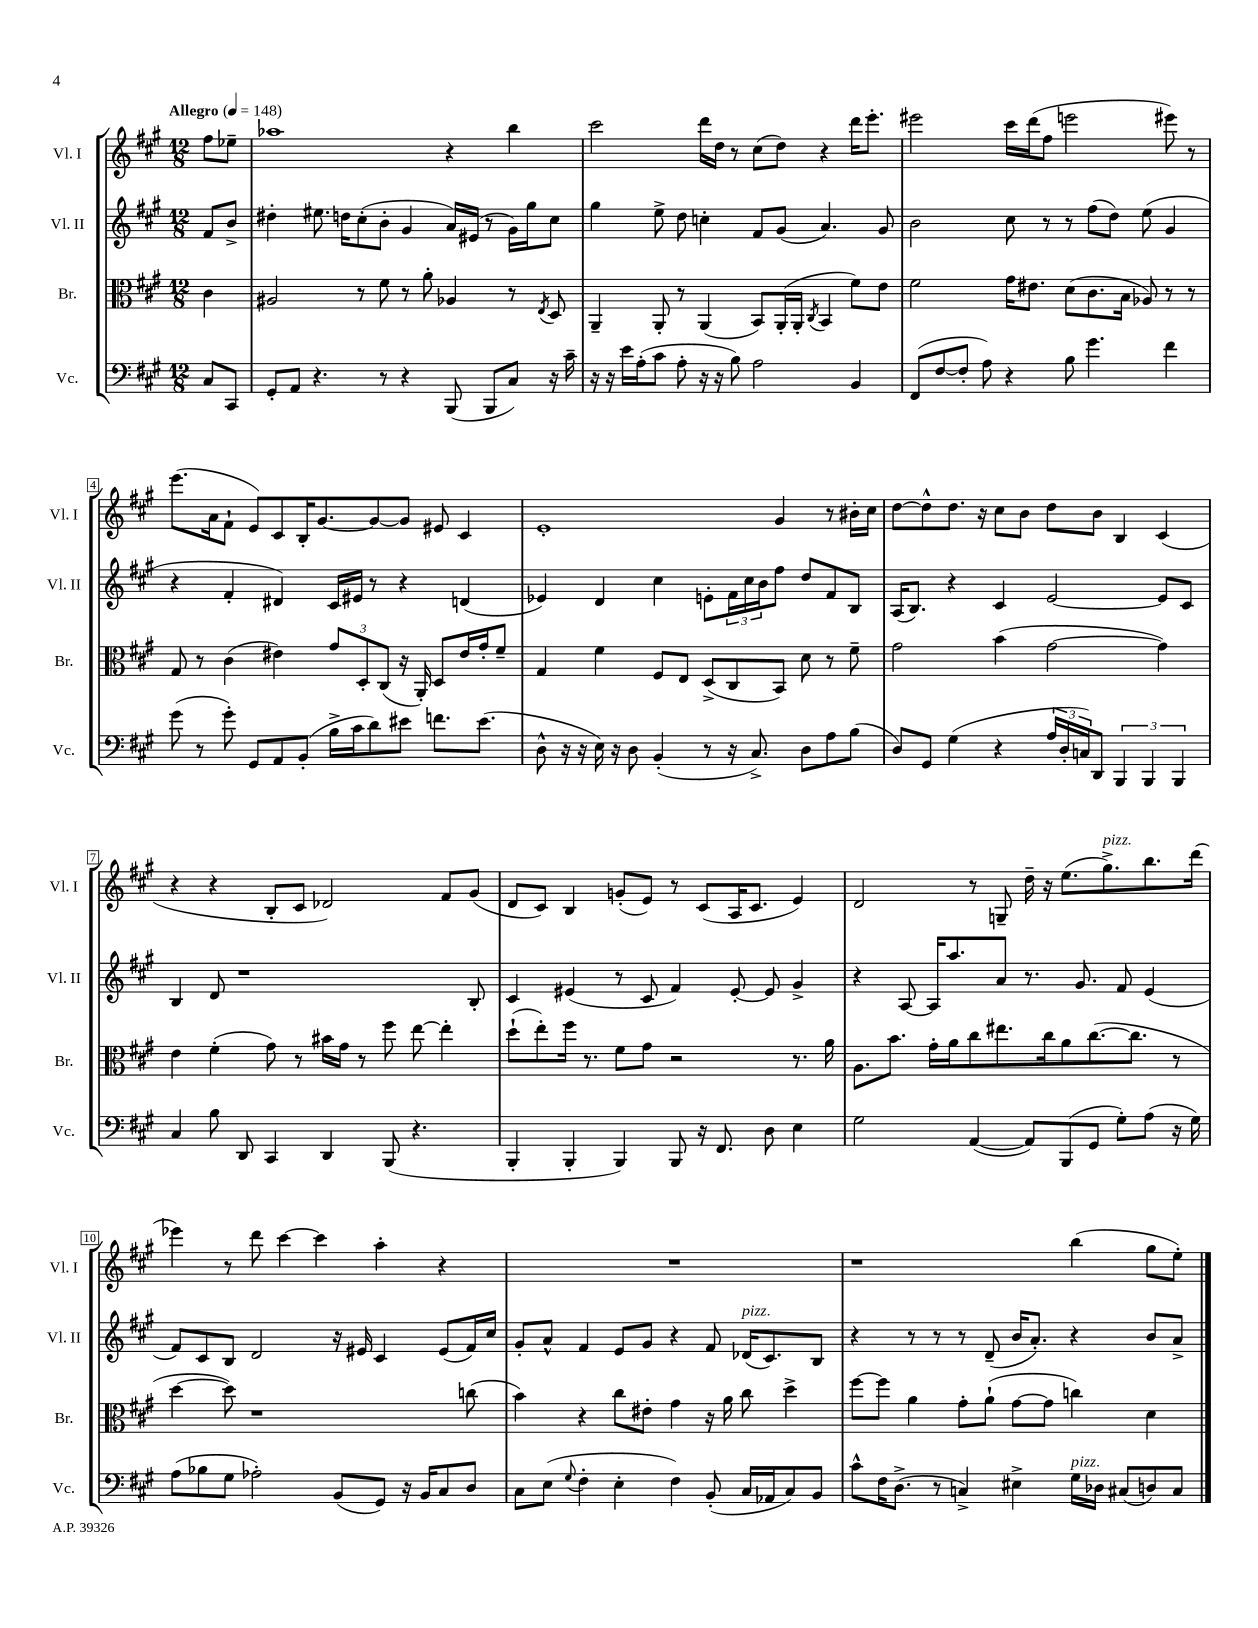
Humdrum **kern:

**kern	**kern	**kern	**kern
*staff4	*staff3	*staff2	*staff1
*clefF4	*clefC3	*clefG2	*clefG2
*k[f#c#g#]	*k[f#c#g#]	*k[f#c#g#]	*k[f#c#g#]
*M12/8	*M12/8	*M12/8	*M12/8
*MM148	*MM148	*MM148	*MM148
8C#	4c#	8f#	8ff#
8CC#	.	8b^	8ee-~
=	=	=	=
8GG#'	2A#	4dd#'	1aa-
8AA	.	.	.
4.r	.	8.ee#	.
.	.	16dd	.
.	8r	(8cc#'	.
8r	8f#	8b'	.
4r	8r	4g#	.
.	8a'	.	.
(8BBB	4A-	16a)	4r
.	.	(16e#	.
8BBB	.	8r	.
8C#)	8r	16g#)	4bb
.	.	16gg#	.
.	8qE	.	.
16r	8D	8cc#	.
16c#~	.	.	.
=	=	=	=
16r	4AA~	4gg#	2ccc#
16r	.	.	.
16e	.	.	.
(16A'	.	.	.
8c#	8AA'	8ee^	.
8A'	8r	8dd	.
16r	(4AA	4cc'	16ddd
16r	.	.	16dd
8B)	.	.	8r
2A	8BB)	8f#	(8cc#
.	(16AA'	(8g#	8dd)
.	16AA'	.	.
.	8qC#	.	.
.	4BB	4.a)	4r
4BB	8f#)	.	16ddd
.	.	.	8.eee'
.	8e	8g#	.
=	=	=	=
(8FF#	2f#	2b	2eee#
[8F#	.	.	.
8F#']	.	.	.
8A)	.	.	.
4r	16g#	8cc#	16ccc#
.	8.e#	.	(16ddd
.	.	8r	8ff#
8B	(8d	8r	2eee
4.g#	8.c#	(8ff#	.
.	.	8dd)	.
.	16B	.	.
.	8A-)	(8ee	.
4f#	8r	4g#	8eee#)
.	8r	.	8r
=	=	=	=
(8g#	8G#	4r	(8.eee
8r	8r	.	.
.	.	.	16a
8g#')	(4c#	4f#'	8f#`
8GG#	.	.	8e)
8AA	4e#)	4d#)	8c#
(8BB'	.	.	16B'
.	.	.	[8.g#
16B^	12g#	16c#	.
16c#	.	16e#	.
.	12D'	.	.
8d)	.	8r	8g#_
.	(12C#	.	.
8e#	16r	4r	8g#]
.	16AA')	.	.
8.f	8D	.	8e#
.	16e#	(4d	4c#
(8.e#	16g#'	.	.
.	8f#~	.	.
=	=	=	=
8D^^	4G#	4e-)	1e'
16r	.	.	.
16r	.	.	.
16E)	4f#	4d	.
16r	.	.	.
8D	.	.	.
(4BB'	8F#	4cc#	.
.	8E	.	.
8r	(8D^	8e'	.
16r	8C#	24f#	.
.	.	24cc#	.
8.C#^)	.	.	.
.	.	24b	.
.	8BB)	8ff#	4g#
8D	8d	8dd	.
8A	8r	8f#	8r
(8B	8f#~	8B	16b#'
.	.	.	16cc#
=	=	=	=
8D)	2g#	(16A	[8dd
.	.	8.B)	.
8GG#	.	.	8dd^^]
(4G#	.	4r	8.dd
.	.	.	16r
4r	(4b	4c#	8cc#
.	.	.	8b
24A	[2g#	[2e	8dd
24D'	.	.	.
24C)	.	.	.
8DD	.	.	8b
6BBB	.	.	4B
6BBB	.	.	.
.	4g#])	8e]	(4c#
6BBB	.	.	.
.	.	8c#	.
=	=	=	=
4C#	4e	4B	4r
8B	(4f#'	8d	4r
8DD	.	1r	.
4CC#	8g#)	.	8B'
.	8r	.	8c#
4DD	16b#	.	2d-)
.	16g#	.	.
.	8r	.	.
(8BBB	8ff#	.	.
4.r	[8ee	.	.
.	4ee']	.	8f#
.	.	8B'	(8g#
=	=	=	=
4BBB'	(8dd`	4c#	8d
.	8ee')	.	8c#)
4BBB'	16ff#	(4e#	4B
.	8.r	.	.
4BBB)	8f#	8r	(8g'
.	8g#	8c#	8e)
8BBB	2r	4f#)	8r
16r	.	.	(8c#
8.FF#	.	.	.
.	.	[8e#'	16A
.	.	.	8.c#
8D	.	8e#]	.
4E	8.r	4g#^	4e)
.	16a	.	.
=	=	=	=
2G#	8.A	4r	2d
.	8.b	.	.
.	.	[8A	.
.	16g#'	16A]	.
.	16a	8.aa	.
([4AA	8cc#	.	8r
.	8.ee#	8a	8G~
8AA])	.	8.r	16dd~
.	16cc#	.	16r
(8BBB	8a	.	(8.ee
.	.	8.g#	.
8GG#	([8.cc#	.	.
.	.	.	8.gg#^)
8G#')	.	8f#	.
.	8.cc#]	.	.
(8A	.	(4e	8.bb
16r	8r	.	.
16G#)	.	.	(16ddd
=	=	=	=
(8A	[4dd	8f#)	4eee-)
8B-	.	8c#	.
8G#	8dd])	8B	8r
2A-')	1r	2d	8ddd
.	.	.	[4ccc#
.	.	.	4ccc#]
(8BB	.	16r	.
.	.	16e#	.
8GG#)	.	4c#	4aa'
16r	.	.	.
16BB	.	.	.
8C#	.	(8e#	4r
8D	(8cc	16f#)	.
.	.	16cc#	.
=	=	=	=
8C#	4b)	8g#'	1.r
(8E	.	8a^^	.
8qqG#	.	.	.
4F#'	4r	4f#	.
4E'	8cc#	8e	.
.	8e#'	8g#	.
4F#)	4g#	4r	.
(8BB'	16r	8f#	.
.	16a	.	.
16C#	8cc#	(16d-	.
16AA-	.	8.c#)	.
8C#)	4dd^	.	.
8BB	.	8B	.
=	=	=	=
8c#^^	[8ff#	4r	1r
16F#	8ff#]	.	.
(8.D^	.	.	.
.	4a	8r	.
8r	.	8r	.
4C^)	8g#'	8r	.
.	(8a`	(8d~	.
4E#^	[8g#	16b	.
.	.	8.a')	.
.	8g#]	.	.
16G#	4cc)	4r	(4bb
16D-	.	.	.
(8C#	.	.	.
8D)	4d	8b	8gg#
8C#	.	8a^	8ee')
==	==	==	==
*-	*-	*-	*-
